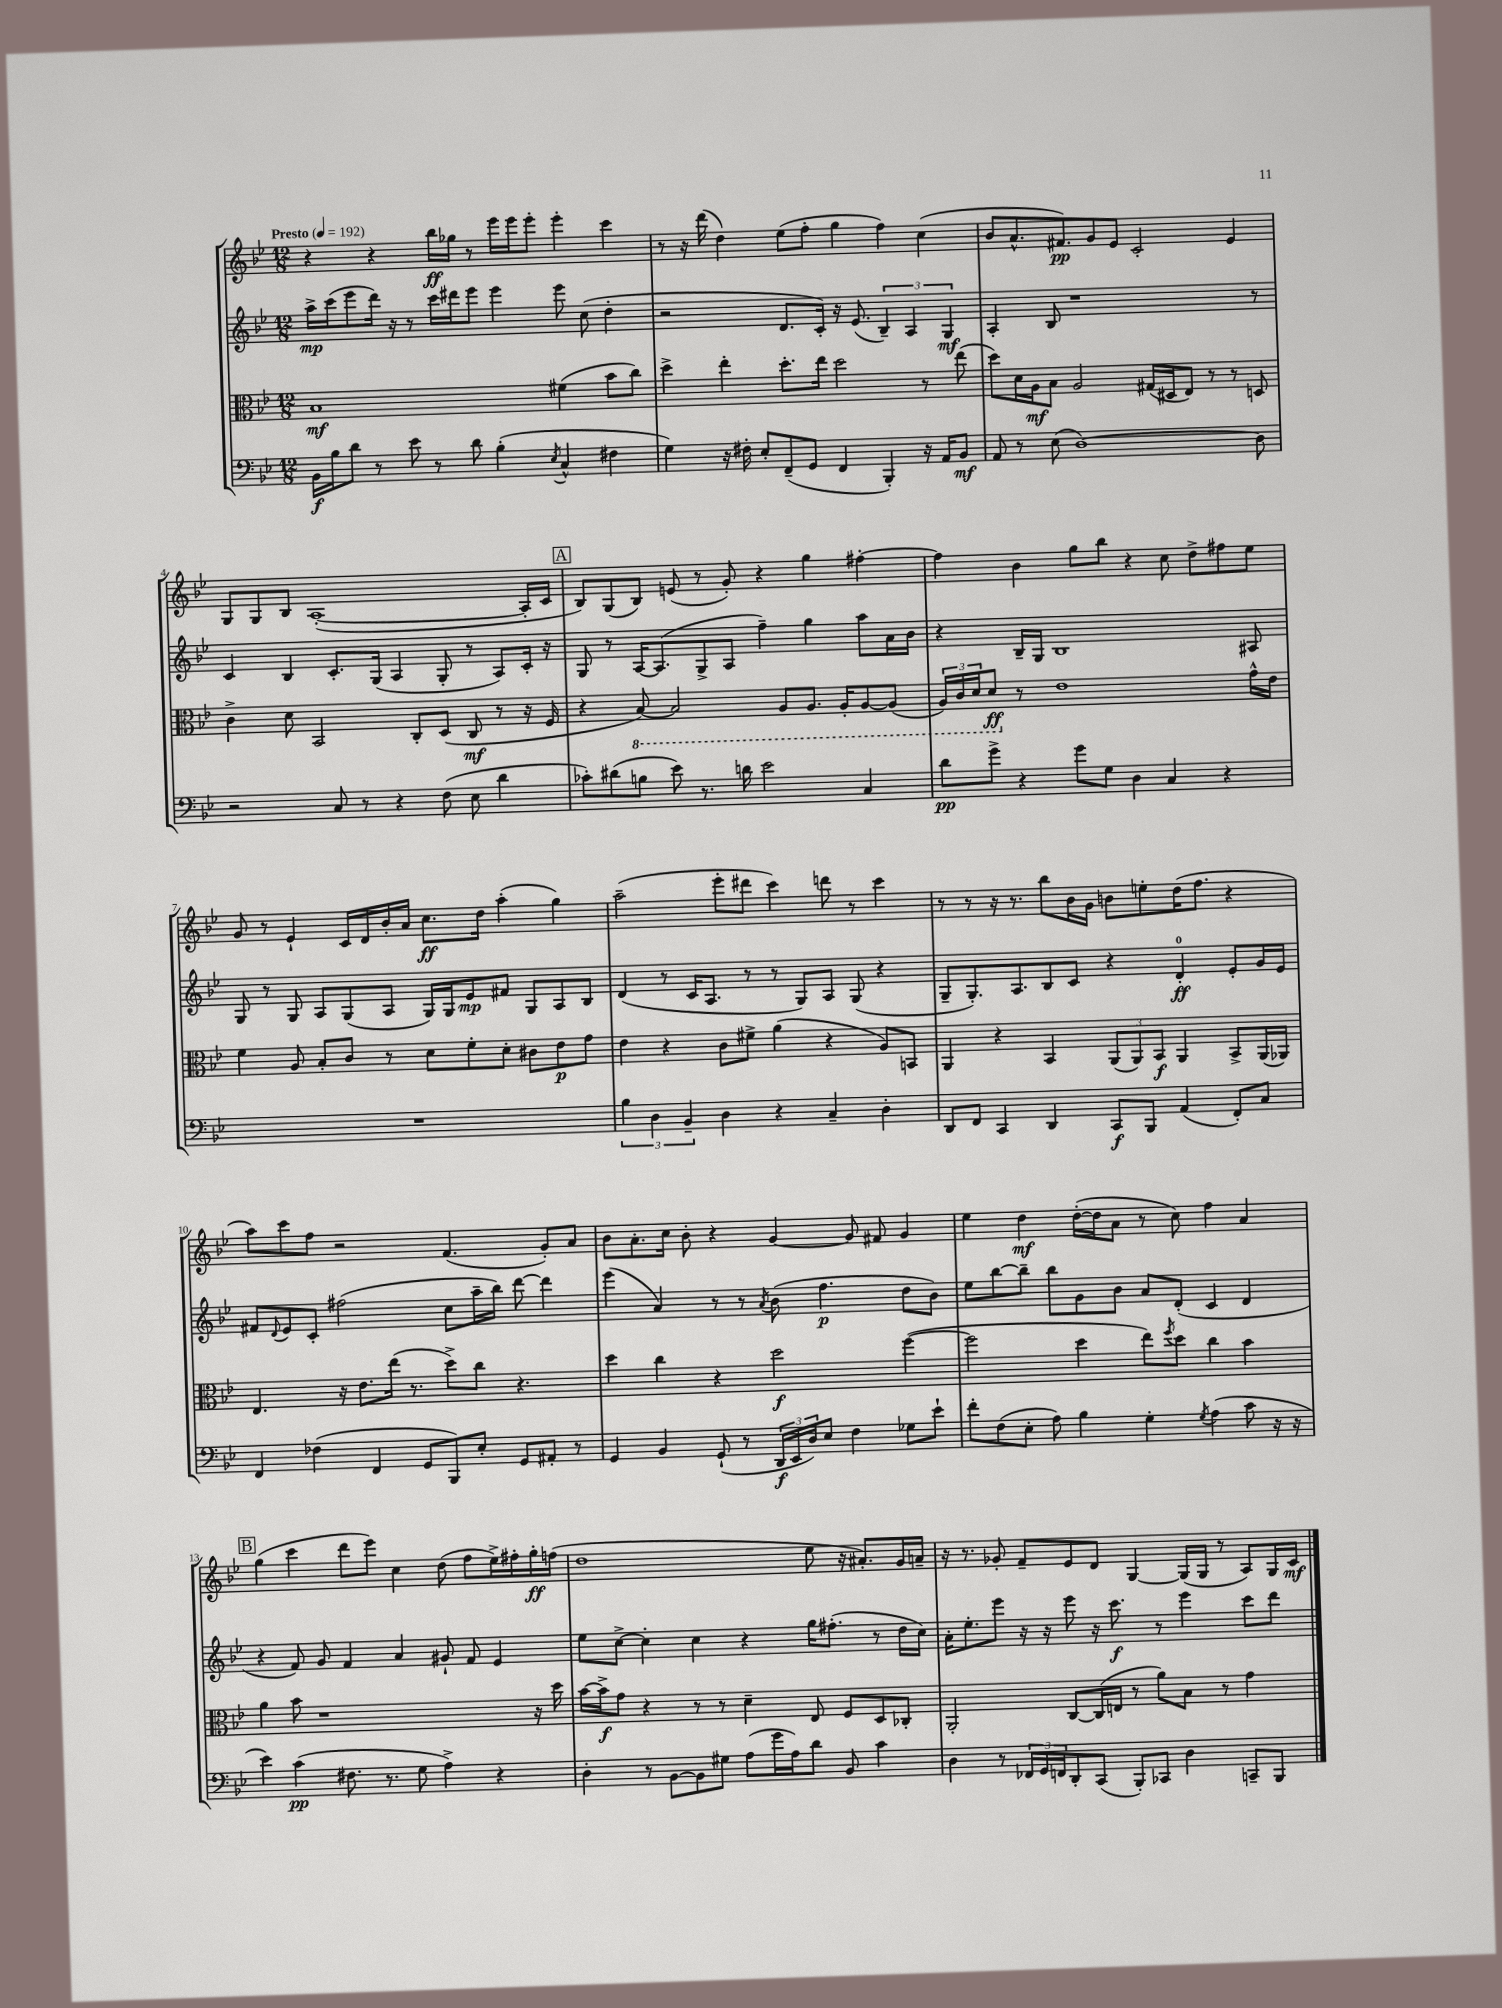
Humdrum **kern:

**kern	**dynam	**kern	**dynam	**kern	**dynam	**kern	**dynam
*part4	*part4	*part3	*part3	*part2	*part2	*part1	*part1
*staff4	*staff4	*staff3	*staff3	*staff2	*staff2	*staff1	*staff1
*clefF4	*	*clefC3	*	*clefG2	*	*clefG2	*
*k[b-e-]	*	*k[b-e-]	*	*k[b-e-]	*	*k[b-e-]	*
*M12/8	*	*M12/8	*	*M12/8	*	*M12/8	*
*MM192	*	*MM192	*	*MM192	*	*MM192	*
=1	=1	=1	=1	=1	=1	=1	=1
!	!	!	!	!	!	!LO:TX:a:B:t=Presto	!
16BB-\LL	f	1B-	mf	16aa^\LL	mp	4r	.
16B-\J	.	.	.	(16ccc\J	.	.	.
8d\J	.	.	.	8eee-\	.	.	.
8r	.	.	.	16ddd\Jk)	.	4r	.
.	.	.	.	16r	.	.	.
8e-\	.	.	.	8r	.	.	.
8r	.	.	.	16ccc\LL	.	16bb-\LL	ff
.	.	.	.	16ddd#X\J	.	16gg-X\JJ	.
8d\	.	.	.	8eee-\J	.	8r	.
(4B-'\	.	.	.	4eee-\	.	16eee-\LL	.
.	.	.	.	.	.	16eee-\J	.
.	.	.	.	.	.	8eee-'\J	.
8qE-/	.	.	.	.	.	.	.
4C^^/	.	(4f#X\	.	8eee-\	.	4eee-'\	.
.	.	.	.	(8cc\	.	.	.
4F#X\	.	8b-\L	.	4dd'\	.	4ccc\	.
.	.	8cc\J)	.	.	.	.	.
=2	=2	=2	=2	=2	=2	=2	=2
4G\)	.	4dd^\	.	2r	.	8r	.
.	.	.	.	.	.	16r	.
.	.	.	.	.	.	(16ddd\	.
16r	.	4ee-'\	.	.	.	4dd\)	.
16F#X'\	.	.	.	.	.	.	.
8E-'/L	.	.	.	.	.	.	.
(8FF~/	.	8.dd'\L	.	8.d/L	.	(8ee-\L	.
8GG/J	.	.	.	.	.	8ff'\J	.
.	.	16ee-\Jk	.	16c'/Jk)	.	.	.
4FF/	.	2dd\	.	16r	.	4gg\	.
.	.	.	.	(8.e-/	.	.	.
4BBB-'/)	.	.	.	6B-~/)	.	4ff\)	.
.	.	.	.	6A/	.	.	.
16r	.	8r	.	.	.	(4cc\	.
16AA/KL	.	.	.	.	.	.	.
.	.	.	.	6G/	mf	.	.
8BB-/J	mf	(8ee-\	.	.	.	.	.
=3	=3	=3	=3	=3	=3	=3	=3
8AA/	.	8dd\L)	.	4A'/	.	8b-/L	.
8r	.	16d\L	.	.	.	8.a^^/	.
.	.	16A\J	mf	.	.	.	.
(8E-\	.	8B-\J	.	8B-/	.	.	.
.	.	.	.	.	.	8.f#X/)	pp
[1D)	.	2A/	.	1r	.	.	.
.	.	.	.	.	.	8g/	.
.	.	.	.	.	.	8e-/J	.
.	.	.	.	.	.	2c'/	.
.	.	(16G#X/LL	.	.	.	.	.
.	.	16D#X/J	.	.	.	.	.
.	.	8E-/J)	.	.	.	.	.
.	.	8r	.	.	.	.	.
.	.	8r	.	.	.	4e-/	.
8D\]	.	8Dn/	.	8r	.	.	.
!!LO:LB:g=z
=4	=4	=4	=4	=4	=4	=4	=4
2r	.	4c^\	.	4c/	.	8G/L	.
.	.	.	.	.	.	8G/	.
.	.	8d\	.	4B-/	.	8B-/J	.
.	.	2BB-/	.	.	.	([1A'	.
8C/	.	.	.	8.c'/L	.	.	.
8r	.	.	.	.	.	.	.
.	.	.	.	(16G/Jk	.	.	.
4r	.	.	.	4A/	.	.	.
.	.	8C'/L	.	.	.	.	.
(8F\	.	(8D/J	.	8G'/	.	.	.
8E-\	.	8C/	mf	8r	.	.	.
4d\	.	8r	.	8A/L)	.	.	.
.	.	16r	.	16c'/Jk	.	16A'/LL]	.
.	.	16F/	.	16r	.	16c/JJ	.
!!LO:REH:place=s1:t=A
=5	=5	=5	=5	=5	=5	=5	=5
8c-X'\L)	.	4r	.	8G/	.	8B-/L)	.
(8d#X\	.	.	.	8r	.	(8G/	.
*	*	*8ba	*	*	*	*	*
8Bn\J	.	[8BB-/)	.	[16A/KL	.	8B-/J)	.
.	.	.	.	(8.A/]	.	.	.
8e-\)	.	2BB-/]	.	.	.	(8en/	.
8.r	.	.	.	8G^/	.	8r	.
.	.	.	.	8A/J	.	8g'/)	.
16dn\	.	.	.	.	.	.	.
2e-\	.	.	.	4ff~\)	.	4r	.
.	.	8AA/L	.	.	.	.	.
.	.	8.AA/J	.	4gg\	.	4gg\	.
.	.	16AA'/KL	.	.	.	.	.
4C/	.	[8AA/	.	8aa\L	.	[4ff#X'\	.
.	.	(8AA/J]	.	16a\L	.	.	.
.	.	.	.	16b-\JJ	.	.	.
=6	=6	=6	=6	=6	=6	=6	=6
8d\L	pp	24AA/LL)	.	4r	.	4ff#\]	.
.	.	24C/	.	.	.	.	.
.	.	24D/J	.	.	.	.	.
8g^\J	.	8D/J	ff	.	.	.	.
*	*	*X8ba	*	*	*	*	*
4r	.	8r	.	16B-~/LL	.	4b-\	.
.	.	.	.	16G/JJ	.	.	.
.	.	1e-	.	1B-	.	.	.
8g\L	.	.	.	.	.	8gg\L	.
8G\J	.	.	.	.	.	8bb-\J	.
4D\	.	.	.	.	.	4r	.
4C/	.	.	.	.	.	8cc\	.
.	.	.	.	.	.	8dd^\L	.
4r	.	.	.	.	.	8ff#X\	.
.	.	16g^^\LL	.	8A#X/	.	8ee-\J	.
.	.	16e-\JJ	.	.	.	.	.
!!LO:LB:g=z
=7	=7	=7	=7	=7	=7	=7	=7
1.r	.	4f\	.	8G/	.	8g/	.
.	.	.	.	8r	.	8r	.
.	.	8A/	.	8G/	.	4e-`/	.
.	.	8B-'/L	.	8A/L	.	.	.
.	.	8c/J	.	(8G/	.	16c/LL	.
.	.	.	.	.	.	16d/	.
.	.	8r	.	8A/J	.	16b-'/	.
.	.	.	.	.	.	16a/JJ	.
.	.	8d\L	.	16G/LL)	.	8.cc\L	ff
.	.	.	.	16G/J	.	.	.
.	.	8f'\	.	8e-/	mp	.	.
.	.	.	.	.	.	16dd\Jk	.
.	.	8d'\J	.	8f#X/J	.	(4aa'\	.
.	.	8c#X\L	.	8G/L	.	.	.
.	.	8e-\	p	8A/	.	4gg\)	.
.	.	8g\J	.	8B-/J	.	.	.
=8	=8	=8	=8	=8	=8	=8	=8
6B-\	.	4e-\	.	(4d/	.	(2aa~\	.
6D\	.	.	.	.	.	.	.
.	.	4r	.	8r	.	.	.
6BB-~/	.	.	.	.	.	.	.
.	.	.	.	16c/KL	.	.	.
.	.	.	.	8.A/J	.	.	.
4D\	.	8c\L	.	.	.	8eee-'\L	.
.	.	8f#X^\J	.	8r	.	8ddd#X\J	.
4r	.	(4a\	.	8r	.	4ccc\)	.
.	.	.	.	8G/L)	.	.	.
4C~/	.	4r	.	8A/J	.	8dddn\	.
.	.	.	.	(8G/	.	8r	.
4D'\	.	8A/L)	.	4r	.	4ccc\	.
.	.	8BBn/J	.	.	.	.	.
=9	=9	=9	=9	=9	=9	=9	=9
8DD/L	.	4AA/	.	8G~/L	.	8r	.
8FF/J	.	.	.	8.G'/)	.	8r	.
4CC/	.	4r	.	.	.	16r	.
.	.	.	.	8.A/	.	8.r	.
4DD/	.	4BB-/	.	8B-/	.	8bb-\L	.
.	.	.	.	8c/J	.	16b-\L	.
.	.	.	.	.	.	16g\JJ	.
8CC/L	f	(12AA/L	.	4r	.	8bn\L	.
.	.	12AA/)	.	.	.	.	.
8BBB-/J	.	.	.	.	.	8een'\	.
.	.	12BB-/J	f	.	.	.	.
(4AA/	.	4AA/	.	4d'/	ff	(16dd\K	.
.	.	.	.	.	.	8.ff\J	.
8FF'/L)	.	8BB-^/L	.	8e-'/L	.	4r	.
8C/J	.	(16AA/L	.	16g/L	.	.	.
.	.	16AA-X/JJ)	.	16e-/JJ	.	.	.
!!LO:LB:g=z
=10	=10	=10	=10	=10	=10	=10	=10
4FF/	.	4.E-/	.	8f#X/L	.	8aa\L)	.
.	.	.	.	8qqd/	.	.	.
.	.	.	.	8e-/	.	8ccc\	.
(4F-X\	.	.	.	8c'/J	.	8ff\J	.
.	.	16r	.	(2ff#X\	.	2r	.
.	.	8.e-\L	.	.	.	.	.
4FF/	.	.	.	.	.	.	.
.	.	(16ee-\Jk	.	.	.	.	.
.	.	8.r	.	.	.	.	.
8GG/L	.	.	.	.	.	.	.
8BBB-/)	.	8dd^\L)	.	8cc\L	.	(4.f/	.
8E-'/J	.	8cc\J	.	16aa~\L	.	.	.
.	.	.	.	16bb-\JJ)	.	.	.
8GG/L	.	4.r	.	[8ddd\	.	.	.
8AA#X'/J	.	.	.	4ddd\]	.	8g'/L)	.
8r	.	.	.	.	.	8a/J	.
=11	=11	=11	=11	=11	=11	=11	=11
4GG/	.	4dd\	.	(4eee-\	.	8b-\L	.
.	.	.	.	.	.	8.a'\	.
4BB-/	.	4cc\	.	4a/)	.	.	.
.	.	.	.	.	.	16cc\Jk	.
.	.	.	.	.	.	8b-'\	.
(8GG`/	.	4r	.	8r	.	4r	.
8r	.	.	.	8r	.	.	.
.	.	.	.	8qa/	.	.	.
24DD/LL	f	2dd\	f	(8b-\	.	[4g/	.
24EE-/	.	.	.	.	.	.	.
24D/J)	.	.	.	.	.	.	.
8E-/J	.	.	.	4.ff\	p	.	.
4F\	.	.	.	.	.	8g/]	.
.	.	.	.	.	.	8f#X/	.
8G-X\L	.	([4ff\	.	8dd\L	.	4g/	.
8e-`\J	.	.	.	8b-\J)	.	.	.
=12	=12	=12	=12	=12	=12	=12	=12
8f'\L	.	2ff\]	.	8ee-\L	.	4ee-\	.
(8F\	.	.	.	[8bb-\	.	.	.
8E-'\J	.	.	.	8bb-~\J]	.	4dd\	mf
8A\)	.	.	.	8bb-\L	.	.	.
4B-\	.	4dd\	.	8g\	.	([16dd'\LL	.
.	.	.	.	.	.	16dd\J]	.
.	.	.	.	8b-\J	.	8a\J	.
4G'\	.	8ee-\L)	.	8a/L	.	8r	.
.	.	8qff/	.	.	.	.	.
.	.	8dd\J	.	(8d'/J	.	8cc\)	.
8qG/	.	.	.	.	.	.	.
(4A\	.	4cc\	.	4c/	.	4ff\	.
8c\	.	4b-\	.	4d/	.	4a/	.
16r	.	.	.	.	.	.	.
16r	.	.	.	.	.	.	.
!!LO:LB:g=z
!!LO:REH:place=s1:t=B
=13	=13	=13	=13	=13	=13	=13	=13
4e-\)	.	4a\	.	4r	.	(4gg\	.
(4c\	pp	8b-\	.	8f/)	.	4ccc\	.
.	.	1r	.	8g/	.	.	.
8.F#X\	.	.	.	4f/	.	8ddd\L	.
.	.	.	.	.	.	8eee-\J)	.
8.r	.	.	.	.	.	.	.
.	.	.	.	4a/	.	4cc\	.
8G\	.	.	.	.	.	.	.
4A^\)	.	.	.	8g#X`/	.	(8dd\	.
.	.	.	.	8f/	.	8ff\L	.
4r	.	.	.	4e-/	.	16ee-^\L)	.
.	.	.	.	.	.	16ff#X'\	.
.	.	16r	.	.	.	16gg'\	ff
.	.	16dd\	.	.	.	(16ffn\JJ	.
=14	=14	=14	=14	=14	=14	=14	=14
4D'\	.	[16b-\LL	.	8ee-\L	.	1dd	.
.	.	16b-^\J]	f	.	.	.	.
.	.	8g\J	.	[8cc^\J	.	.	.
8r	.	4r	.	4cc'\]	.	.	.
[8BB-\L	.	.	.	.	.	.	.
8BB-\]	.	8r	.	4cc\	.	.	.
8G#X\J	.	8r	.	.	.	.	.
(8A\L	.	4d~\	.	4r	.	.	.
16g\L	.	.	.	.	.	.	.
16A\J)	.	.	.	.	.	.	.
8d\J	.	8E-/	.	16gg\KL	.	8ee-\	.
.	.	.	.	(8.ff#X'\J	.	.	.
8BB-/	.	8F/L	.	.	.	16r	.
.	.	.	.	.	.	8.a#X'/L)	.
4c\	.	8D/	.	8r	.	.	.
.	.	8C-X'/J	.	16dd\LL	.	16g/L	.
.	.	.	.	16cc\JJ)	.	16an~/JJ	.
=15	=15	=15	=15	=15	=15	=15	=15
4D\	.	2AA'/	.	16a'\KL	.	16r	.
.	.	.	.	8.ee-'\	.	8.r	.
8r	.	.	.	8eee-\J	.	8g-X'/	.
24FF-X/LL	.	.	.	16r	.	8f~/L	.
24GG/	.	.	.	.	.	.	.
.	.	.	.	16r	.	.	.
24FFn/J	.	.	.	.	.	.	.
8DD'/	.	[8C/L	.	8eee-\	.	8e-/	.
(8CC/J	.	(16C/L]	.	16r	.	8d/J	.
.	.	16En/JJ	.	8.ccc\	f	.	.
8BBB-'/L)	.	8r	.	.	.	[4G/	.
8CC-X/J	.	8a\L)	.	8r	.	.	.
4D\	.	8B-\J	.	4eee-\	.	(16G/LL]	.
.	.	.	.	.	.	16G/JJ	.
.	.	8r	.	.	.	8r	.
8CCn~/L	.	4g\	.	8ccc\L	.	8A/L)	.
8BBB-/J	.	.	.	8ddd\J	.	16G/L	.
.	.	.	.	.	.	16c/JJ	mf
==	==	==	==	==	==	==	==
*-	*-	*-	*-	*-	*-	*-	*-
